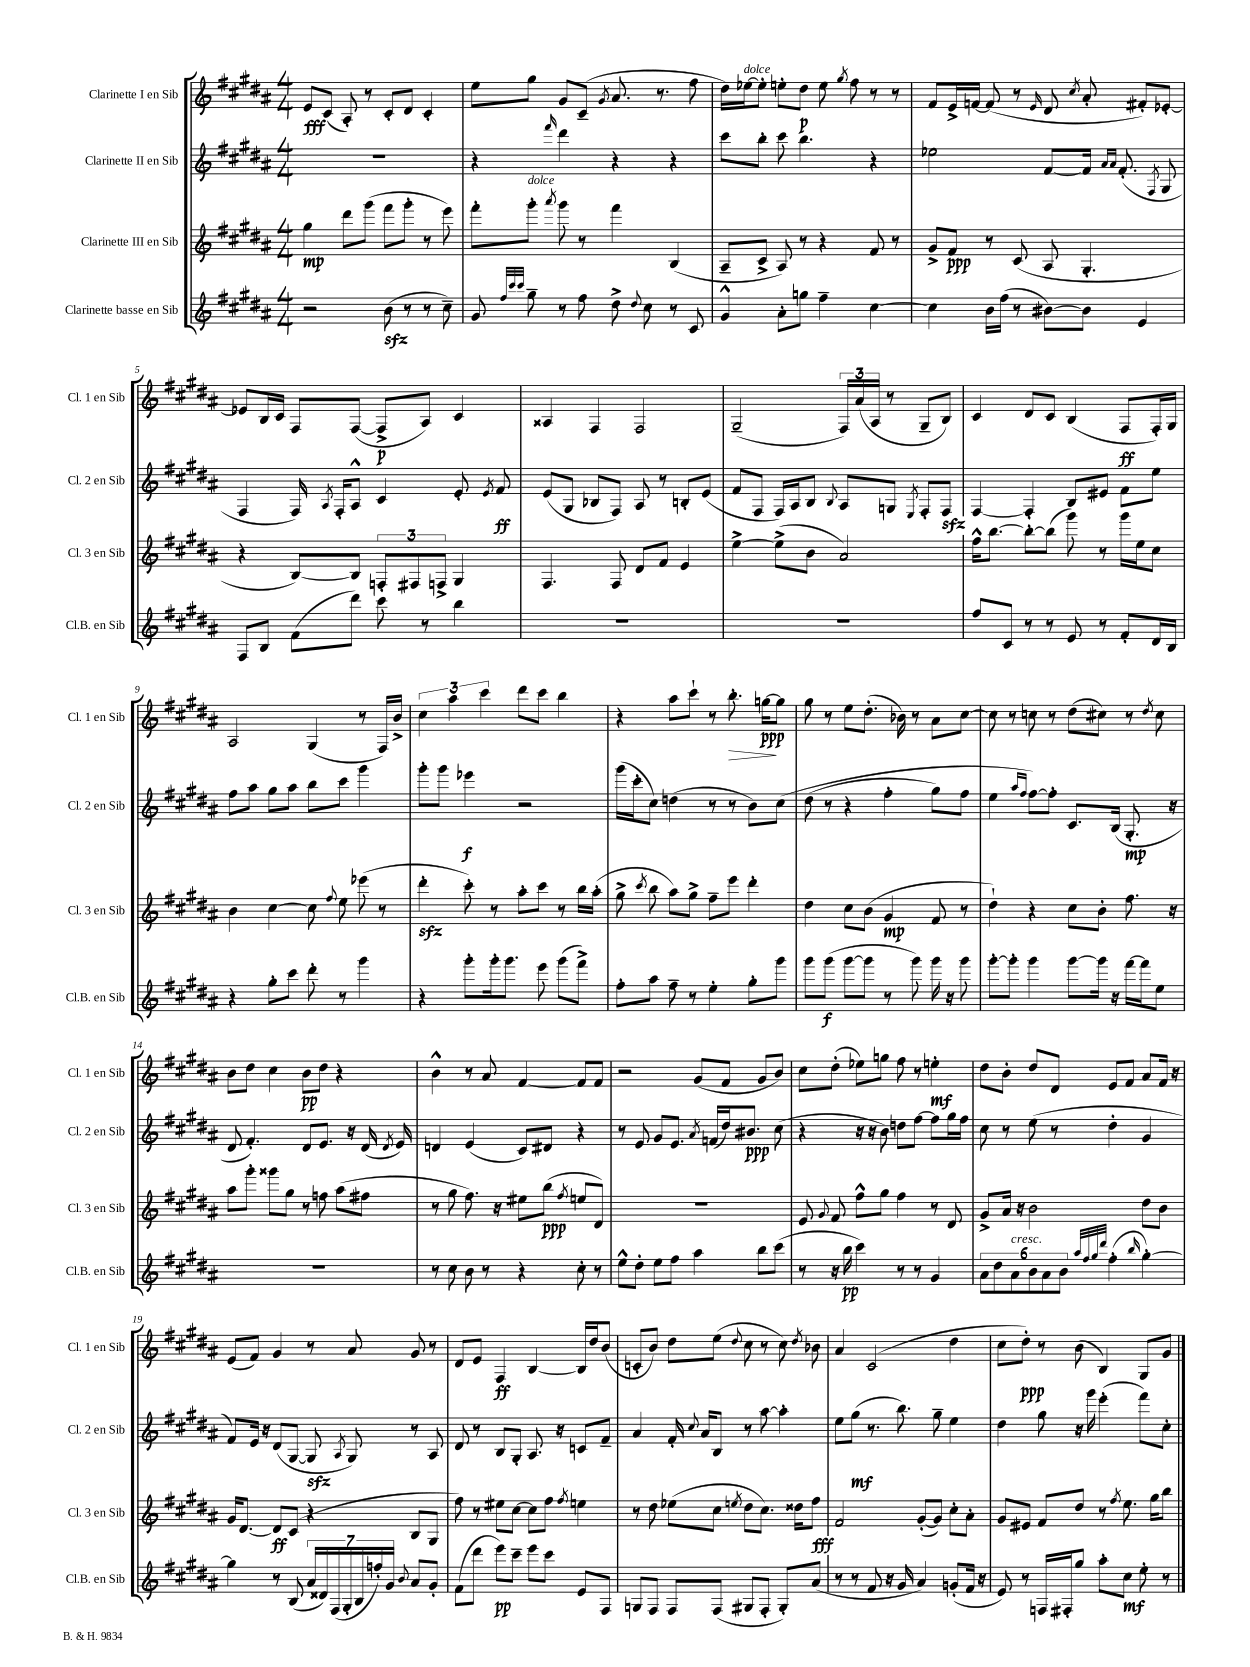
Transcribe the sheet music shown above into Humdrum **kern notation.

**kern	**kern	**kern	**kern
*staff4	*staff3	*staff2	*staff1
*clefG2	*clefG2	*clefG2	*clefG2
*k[f#c#g#d#a#]	*k[f#c#g#d#a#]	*k[f#c#g#d#a#]	*k[f#c#g#d#a#]
*M4/4	*M4/4	*M4/4	*M4/4
2r	4gg#\	1r	8e/L
.	.	.	(8c#/J
.	8ddd#\L	.	8A#'/)
.	(8ggg#\J	.	8r
(8b\	8fff#\L	.	8c#'/L
8r	8ggg#'\J	.	8d#/J
8r	8r	.	4c#'/
8cc#~\)	8eee\)	.	.
=	=	=	=
8g#/	8fff#'\L	4r	8ee\L
32qqff#/LLL	.	.	.
32qqccc#/	.	.	.
32qqccc#/JJJ	.	.	.
8gg#~\	8ggg#'\J	.	8gg#\J
.	8qaaa#/	16qqfff#/	.
8r	8ggg#\	4ddd#\	8g#/L
8ff#\	8r	.	(8c#~/J
.	.	.	8qg#/
8dd#^\	4fff#\	4r	8.a#/
8qqdd#/	.	.	.
8cc#\	.	.	.
.	.	.	8.r
8r	(4B/	4r	.
8c#/	.	.	8ff#\
=	=	=	=
4g#^^/	8A#~/L	8ccc#\L	16dd#\LL)
.	.	.	[16ee-\J
.	8c#^/J	8bb'\J	8ee-'\]J
8a#'\L	8A#/)	8ccc#\	8ee'\L
8gg\J	8r	4.bb\	8dd#\J
4ff#~\	4r	.	8ee\
.	.	.	8qgg#/
.	.	.	8ff#\
[4cc#\	8f#/	4r	8r
.	8r	.	8r
=	=	=	=
4cc#\]	8g#^/L	2ee-\	8f#/L
.	8f#/J	.	16e^/L
.	.	.	[16f/JJ
16b\LL	8r	.	(8f/]
(16ff#\JJ	.	.	.
8r	(8c#/	.	8r
.	.	.	16qqe/
[8b#\L)	8A#/	[8f#/L	8d#/
.	.	.	8qcc#/
8b#\]J	4.G#'/	16f#/]Jk	8a#'/
.	.	16qqa#/LL	.
.	.	16qqa#/JJ	.
.	.	(8.f#'/	.
4e/	.	.	8f#'/L)
.	.	8qF#/	.
.	.	8G#/	[8e-'/J
=	=	=	=
8F#/L	4r	4F#/	8e-/]L
8B/J	.	.	16B/L
.	.	.	16c#/JJ
(8f#\L	[8B/L)	16F#/)	8F#/L
.	.	8qA#/	.
.	.	16F#'/LK	.
8ddd#\J)	8B/]J	8A#^^/J	([8F#/J
8ccc#\	12F'/L	4c#/	8F#^/]L
.	12F#/	.	.
8r	.	.	8A#/J)
.	12F^/J	.	.
4bb\	4G#/	8e'/	4c#/
.	.	8qe/	.
.	.	8f#/	.
=	=	=	=
1r	4.F#/	(8e/L	4A##/
.	.	8G#/J	.
.	.	8B-/L	4F#/
.	8F#/	8F#/J)	.
.	8d#/L	8A#/	2F#/
.	8f#/J	8r	.
.	4e/	8B'/L	.
.	.	(8e/J	.
=	=	=	=
1r	[4ee^\	8f#/L	(2G#~/
.	.	8F#/J	.
.	(8ee^\]L	16F#/LL)	.
.	.	16A#/J	.
.	8b\J	8B/J	.
.	.	8qqB/	.
.	2a#/)	8A#/L	24F#/LL)
.	.	.	(24a#/
.	.	.	24A#/JJ
.	.	8G/J	8r
.	.	8qE/	.
.	.	8F#'/L	8G#~/L
.	.	8F#/J	8B/J)
=	=	=	=
8ff#/L	16ff#^^\LK	[4F#/	4c#/
.	[8.bb\J	.	.
8c#/J	.	.	.
8r	8bb'\_L	4F#'/]	8d#/L
8r	(8bb\]J	.	8c#/J
8e/	8ggg#\)	8B/L	(4B/
8r	8r	8e#/J	.
8f#'/L	16ggg#\LL	8f#\L	8F#/L
.	16ee\J	.	.
16d#/L	8cc#\J	8ee\J	16F#'/L)
16B/JJ	.	.	16G#/JJ
=	=	=	=
4r	4b\	8ff#\L	2A#/
.	.	8aa#\J	.
8gg#'\L	[4cc#\	8gg#\L	.
8ccc#\J	.	8aa#\J	.
8ddd#'\	8cc#\]	8bb\L	(4G#/
.	8qqff#/	.	.
8r	8ee\	8ccc#\J	.
4ggg#\	(8eee-\	4ggg#\	8r
.	8r	.	16F#/LL)
.	.	.	16b^/JJ
=	=	=	=
4r	4ddd#'\	8ggg#'\L	6cc#\
.	.	8ggg#\J	.
.	.	.	6aa#\
8ggg#'\L	8ccc#'\)	4eee-\	.
.	.	.	6ccc#\
16ggg#'\k	8r	.	.
8.ggg#\J	.	.	.
.	8aa#'\L	2r	8ddd#\L
8eee\	8ccc#\J	.	8ccc#\J
(8ggg#\L	8r	.	4bb\
8fff#^\J)	16bb\LL	.	.
.	(16aa#'\JJ	.	.
=	=	=	=
8ff#'\L	8gg#^\	(16ggg#\LL	4r
.	.	16ccc#'\J	.
.	8qccc#/	.	.
8aa#\J	8bb\	8cc#\J)	.
8ff#~\	8aa#\L)	(4dd\	8aa#\L
8r	8gg#^\J	.	8ccc#`\J
4ee'\	8ff#~\L	8r	8r
.	8eee\J	8r	8.bb'\
8gg#'\L	4ddd#'\	8b\L)	.
.	.	.	[16gg\LK
8ggg#\J	.	&(8cc#\J	8gg\]J
=	=	=	=
8ggg#\L	4dd#\	(8dd#\	8gg#\
(8ggg#\J	.	8r	8r
[8ggg#\L	8cc#\L	4r	8ee\L
8ggg#\]J	(8b\J	.	(8.dd#'\J
8r	4g#/	4ff#'\	.
.	.	.	16b-\)
8ggg#\)	.	.	8r
16ggg#\	8f#/	8gg#\L)	8a#\L
16r	.	.	.
8ggg#\	8r	8ff#\J	[8cc#\J
=	=	=	=
[8ggg#'\L	4dd#`\)	4ee\	8cc#\]
8ggg#'\]J	.	.	8r
.	.	16qqaa#/LL	.
.	.	16qqff#/JJ	.
4ggg#\	4r	[8ff#\L&)	8cc\
.	.	8ff#'\]J	8r
[8ggg#\L	8cc#\L	8.c#/L	(8dd#\L
16ggg#\]Jk	8b'\J	.	8cc#\J)
16r	.	(16B/Jk	.
[16fff#\LL	8.ff#\	8.G#'/	8r
16fff#\]J	.	.	.
.	.	.	8qdd#/
8ee\J	.	.	8cc#\
.	16r	16r	.
=	=	=	=
1r	8aa#\L	8d#/	8b\L
.	8ggg#'\J	4.f#'/)	8dd#\J
.	8ggg##\L	.	4cc#\
.	8gg#\J	.	.
.	8r	8d#/L	8b\L
.	8ff\	8.e/J	8dd#\J
.	(8aa#\L	.	4r
.	.	16r	.
.	8ff#\J	(16d#/	.
.	.	8qd#/	.
.	.	16e/)	.
=	=	=	=
8r	8r	4d/	4b^^\
8cc#\	8gg#\	.	.
8b\	8.ff#\)	(4e/	8r
8r	.	.	8a#/
.	16r	.	.
4r	8ee#\L	8c#/L)	[4f#/
.	(8bb\J	8d#/J	.
.	8qff#/	.	.
8cc#'\	8ee/L	4r	8f#/]L
8r	8d#/J)	.	8f#/J
=	=	=	=
8ee^^\L	1r	8r	2r
8dd#'\J	.	8e/	.
8ee\L	.	8g#/L	.
8ff#\J	.	8.e/J	.
4aa#\	.	.	(8g#/L
.	.	8qa#/	.
.	.	(16f/LL	.
.	.	16dd#/J)	8f#/J
.	.	8.b#/J	.
8bb\L	.	.	8g#/L
(8ccc#\J	.	(8cc#\	8b/J)
=	=	=	=
8r	8e/	4r	8cc#\L
.	8qqg#/	.	.
16r	8f#/	.	(8dd#'\J
16bb\	.	.	.
4ccc#\)	8ff#^^\L	16r	8ee-\L)
.	.	16r	.
.	8gg#\J	8b\)	8gg\J
8r	4ff#\	8dd\L	8ff#\
8r	.	[8ff#\J	8r
4g#/	8r	8ff#\]L	4ee'\
.	8d#/	16gg#\L	.
.	.	16ff#\JJ	.
=	=	=	=
12a#\L	8g#^/L	8cc#\	8dd#\L
12dd#\	.	.	.
.	16a#/Jk	8r	8b'\J
12a#\	.	.	.
.	16r	.	.
12b\	2b\	(8ee\	8dd#/L
12a#\	.	.	.
.	.	8r	8d#/J
12b\J	.	.	.
32qqaa#/LLL	.	.	.
32qqff#/	.	.	.
32qqgg#/	.	.	.
32qqddd#/JJJ	.	.	.
(4ff#'\	.	4dd#'\	8e/L
.	.	.	8f#/J
16qqbb/	.	.	.
[4gg#'\)	8dd#\L	4g#/	8a#/L
.	8b\J	.	16f#/Jk
.	.	.	16r
=	=	=	=
4gg#\]	16g#/LK	8f#/L)	(8e/L
.	[8.d#/J	.	.
.	.	16e/Jk	8f#/J)
.	.	16r	.
8r	8d#/]L	(8d#/L	4g#/
(8B/	(8c#/J	[8G#/J	.
28a#/LL	4r	8G#/]	8r
28d##/)	.	.	.
(28F#/	.	.	.
28G#'/	.	.	.
.	.	8qA#/	.
.	.	8G#/)	8a#/
28B/	.	.	.
28ff'/)	.	.	.
28g#/JJ	.	.	.
8qqb/	.	.	.
8a#/L	8B/L	8r	8g#/
8g#'/J	8G#/J	8A#/	8r
=	=	=	=
(8f#\L	8ff#\)	8d#/	8d#/L
8ddd#\J	8r	8r	8e/J
8eee\L)	8ee#\L	8B/L	4F#/
8ccc#~\J	[8cc#\J	8G#'/J	.
8eee\L	8cc#\]L	8.A#/	[4B/
8ccc#\J	8ff#\J	.	.
.	.	16r	.
.	8qff#/	.	.
8e/L	4ee\	8c/L	16B/]LL
.	.	.	16dd#/J
8F#/J	.	8f#~/J	(8b/J
=	=	=	=
8G/L	8r	4a#/	8c'/L
8F#/J	8dd#\	.	8b/J)
8F#/L	(8ee-\L	16f#'/	8dd#\L
.	.	8qqcc#/	.
.	.	16a#/LK	.
(8F#/J	8cc#\J	8B/J	(8ee\J
.	8qee/	.	8qqdd#/
8G#/L	8dd#\L	8r	8cc#\
8F#'/J	8.cc#\J)	[8aa#\	8r
8G#'/L)	.	4aa#'\]	8cc#\)
.	16dd##\LK	.	.
.	.	.	8qdd#/
(8a#/J	8ff#\J	.	8b-\
=	=	=	=
8r	2f#/	8ee\L	4a#/
8r	.	(8gg#\J	.
8f#/	.	8.r	(2c#/
16r	.	.	.
16g#/	.	8.bb\)	.
4a#/)	([8g#'/L	.	.
.	8g#/]J)	8gg#~\	.
(8g'/L	8cc#'\L	4ee\	4dd#\
16f#/Jk	8a#'\J	.	.
16r	.	.	.
=	=	=	=
8e/)	8g#/L	4dd#\	8cc#\L
8r	8e#/J	.	8dd#'\J)
16F/LL	8f#/L	8gg#\	8r
16F#'/J	.	.	.
8gg#/J	8dd#/J	16r	(8b\
.	.	16ggg#\	.
8aa#'\L	8r	(4eee'\	4B/)
.	8qff#/	.	.
8cc#\J	8.ee\	.	.
8ee'\	.	8fff#\L)	8G#/L
.	16gg#\LK	.	.
8r	8bb\J	8cc#'\J	8g#/J
==	==	==	==
*-	*-	*-	*-
